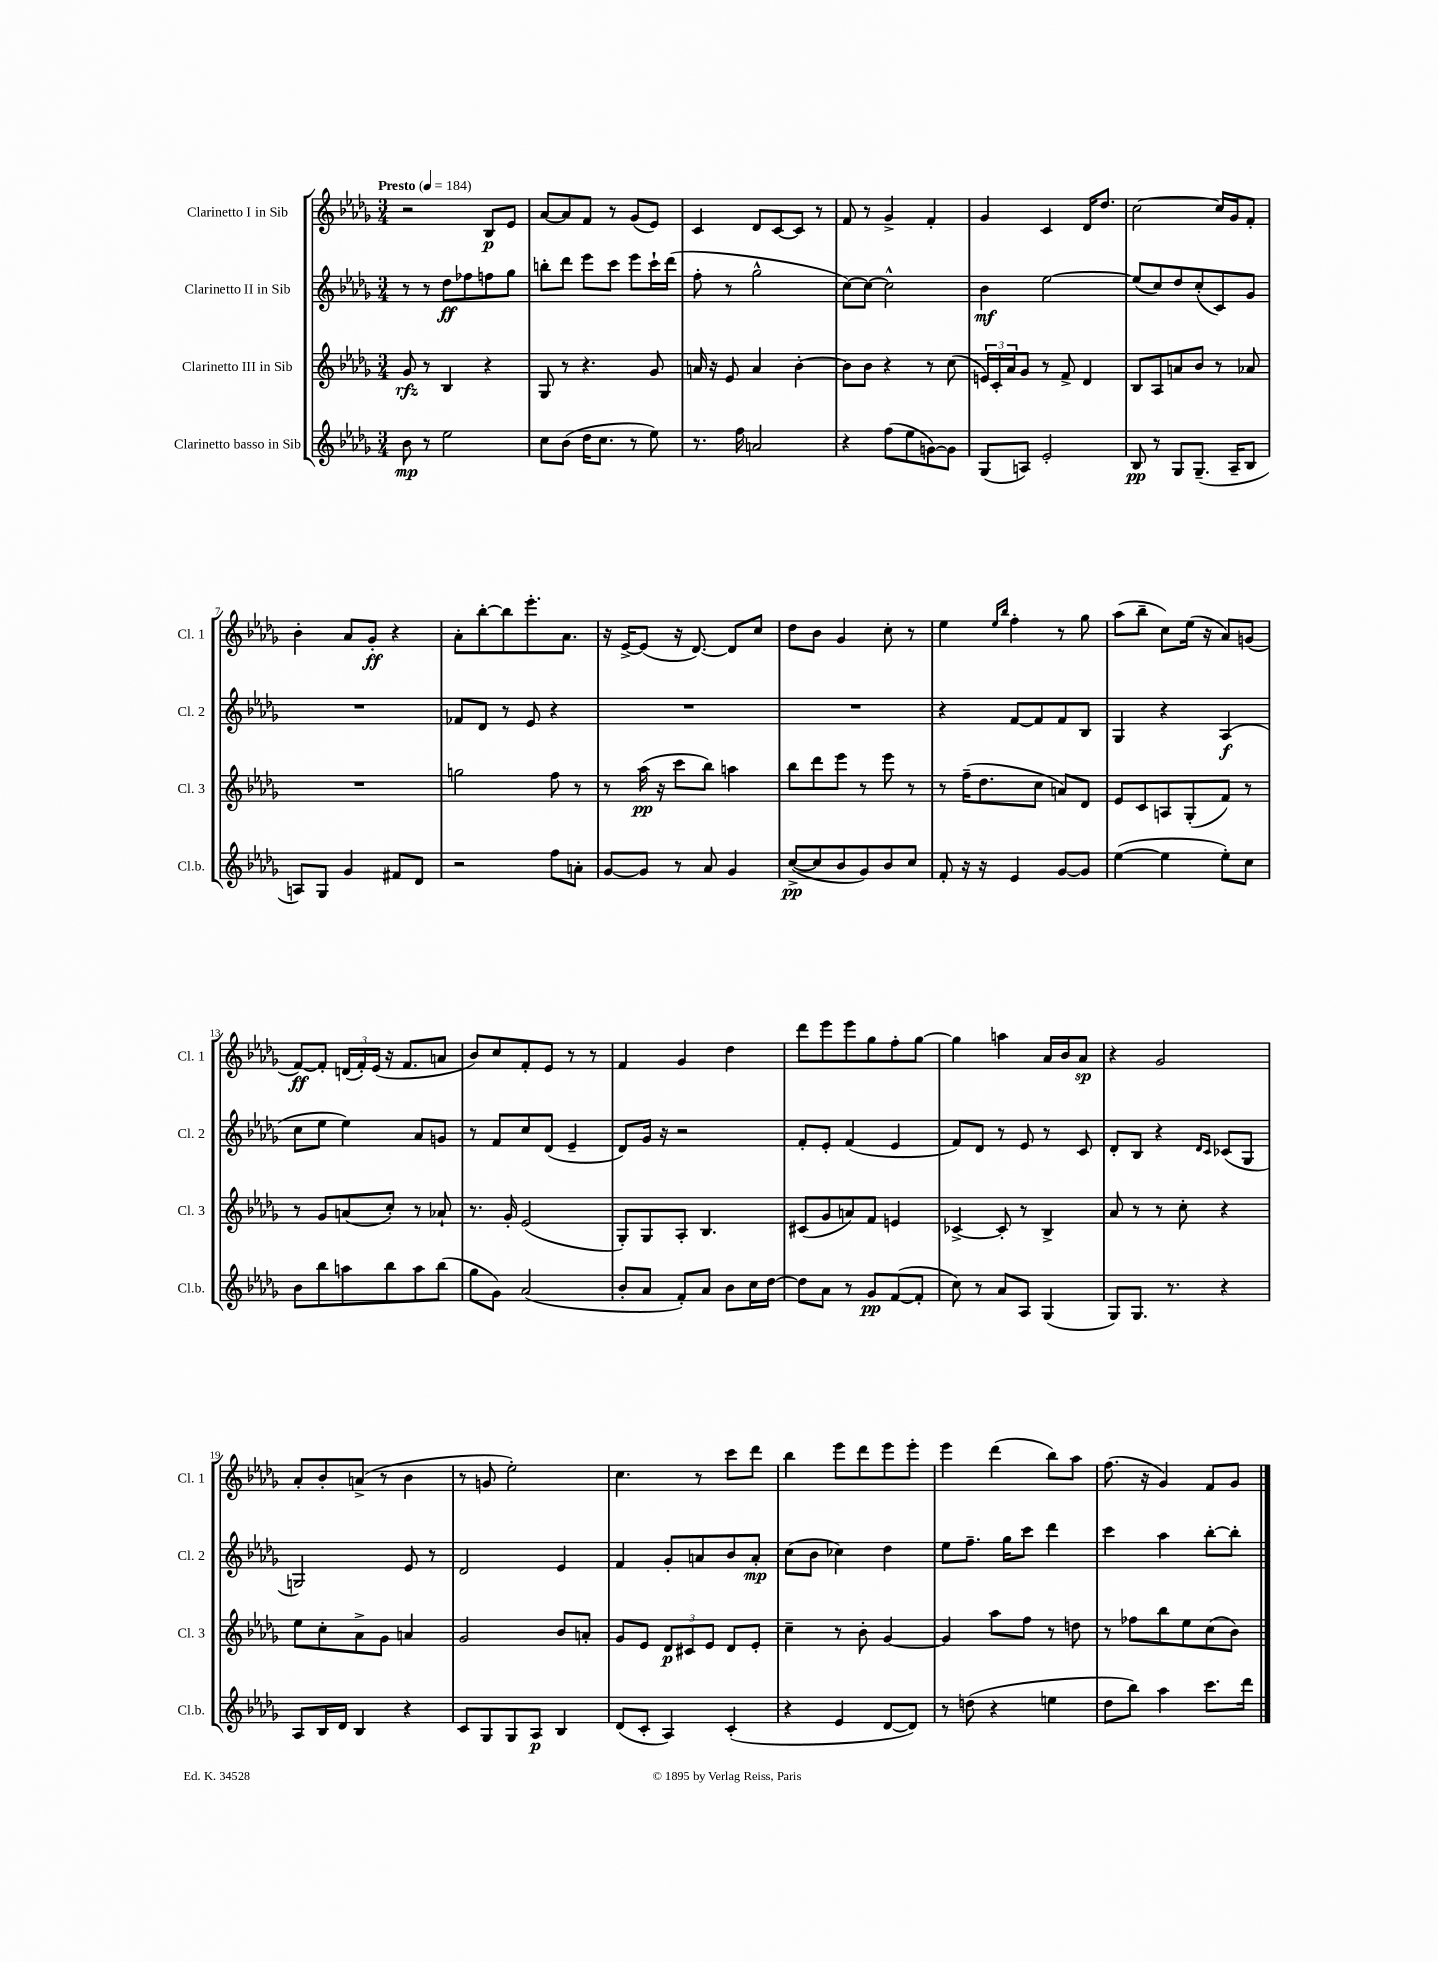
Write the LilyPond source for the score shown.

<<
\new StaffGroup <<
\new Staff = "s0" \with { instrumentName = "Clarinetto I in Sib" shortInstrumentName = "Cl. 1" } {
    \clef treble \key des \major \numericTimeSignature \time 3/4 \tempo "Presto" 4 = 184
    r2 bes8\p ees'8 |
    aes'8~ aes'8 f'8 r8 ges'8( ees'8) |
    c'4 des'8 c'8~ c'8 r8 |
    f'8 r8 ges'4-> f'4-. |
    ges'4 c'4 des'16 des''8. |
    c''2~ c''16 ges'16 f'8-. |
    bes'4-. aes'8 ges'8-.\ff r4 |
    aes'8-. bes''8~-. bes''8 ees'''8.-. aes'8. |
    r16 ees'16~-> ees'8( r16 des'8.~) des'8 c''8 |
    des''8 bes'8 ges'4 c''8-. r8 |
    ees''4 \grace { ees''16 bes''16 } f''4-. r8 ges''8 |
    aes''8( bes''8-- c''8) ees''16( r16 aes'8) g'8( |
    f'8~\ff) f'8-. \tuplet 3/2 { d'16( f'16-.) ees'16( } r16 f'8. a'8 |
    bes'8) c''8 f'8-. ees'8 r8 r8 |
    f'4 ges'4 des''4 |
    des'''8 ees'''8 ees'''8 ges''8 f''8-. ges''8~ |
    ges''4 a''4 aes'16 bes'16 aes'8\sp |
    r4 ges'2 |
    aes'8-. bes'8-. a'8->( r8 bes'4 |
    r8 g'8 ees''2-.) |
    c''4. r8 c'''8 des'''8 |
    bes''4 ees'''8 des'''8 ees'''8 ees'''8-. |
    ees'''4 des'''4( bes''8) aes''8 |
    f''8.( r16 ges'4) f'8 ges'8 \bar "|." |
}
\new Staff = "s1" \with { instrumentName = "Clarinetto II in Sib" shortInstrumentName = "Cl. 2" } {
    \clef treble \key des \major \numericTimeSignature \time 3/4
    r8 r8 des''8\ff fes''8 f''8 ges''8 |
    b''8-. des'''8 ees'''8 c'''8 ees'''8 c'''16-! des'''16( |
    f''8-. r8 ges''2-^ |
    c''8~) c''8~ c''2-^ |
    bes'4\mf ees''2~ |
    ees''8( c''8) des''8 c''8-.( c'8) ges'8 |
    R2. |
    fes'8 des'8 r8 ees'8 r4 |
    R2. |
    R2. |
    r4 f'8~ f'8 f'8 bes8 |
    ges4 r4 aes4\f( |
    c''8 ees''8 ees''4) aes'8 g'8 |
    r8 f'8 c''8 des'8( ees'4-- |
    des'8) ges'16 r16 r2 |
    f'8-. ees'8-. f'4( ees'4 |
    f'8) des'8 r8 ees'8 r8 c'8 |
    des'8-. bes8 r4 \grace { des'16 c'16 } ces'8( ges8 |
    g2) ees'8 r8 |
    des'2 ees'4 |
    f'4 ges'8-. a'8 bes'8 a'8-.\mp |
    c''8( bes'8 ces''4) des''4 |
    ees''8 f''8.-- ges''16 c'''8 des'''4 |
    c'''4 aes''4 bes''8~-. bes''8-. \bar "|." |
}
\new Staff = "s2" \with { instrumentName = "Clarinetto III in Sib" shortInstrumentName = "Cl. 3" } {
    \clef treble \key des \major \numericTimeSignature \time 3/4
    ges'8\rfz r8 bes4 r4 |
    ges8 r8 r4. ges'8 |
    a'16 r16 ees'8 a'4 bes'4~-. |
    bes'8 bes'8 r4 r8 c''8( |
    \tuplet 3/2 { e'16) c'16-. aes'16 } ges'8 r8 f'8-> des'4 |
    bes8 aes8 a'8 bes'8 r8 aes'8 |
    R2. |
    g''2 f''8 r8 |
    r8 aes''16\pp( r16 c'''8 bes''8) a''4 |
    bes''8 des'''8 ees'''8 r8 ees'''8 r8 |
    r8 f''16--( des''8. c''8 a'8) des'8 |
    ees'8 c'8 a8 ges8-.( f'8) r8 |
    r8 ges'8 a'8( c''8-.) r8 aes'8-! |
    r8. ges'16-. ees'2( |
    ges8-.) ges8 aes8-. bes4. |
    cis'8( ges'8 a'8) f'8 e'4 |
    ces'4~-> ces'8-. r8 bes4-> |
    aes'8 r8 r8 c''8-. r4 |
    ees''8 c''8-. aes'8-> ges'8 a'4 |
    ges'2 bes'8 a'8-. |
    ges'8 ees'8 \tuplet 3/2 { des'8\p cis'8 ees'8 } des'8 ees'8-. |
    c''4-- r8 bes'8-. ges'4~ |
    ges'4 aes''8 f''8 r8 d''8 |
    r8 fes''8 bes''8 ees''8 c''8( bes'8) \bar "|." |
}
\new Staff = "s3" \with { instrumentName = "Clarinetto basso in Sib" shortInstrumentName = "Cl.b." } {
    \clef treble \key des \major \numericTimeSignature \time 3/4
    bes'8\mp r8 ees''2 |
    c''8 bes'8( des''16 c''8. r8 ees''8) |
    r8. f''16 a'2 |
    r4 f''8( ees''8 g'8~) g'8 |
    ges8( a8) ees'2-. |
    bes8\pp r8 ges8 ges8.--( aes16-- bes8 |
    a8) ges8 ges'4 fis'8 des'8 |
    r2 f''8 a'8-. |
    ges'8~ ges'8 r8 aes'8 ges'4 |
    c''8~->\pp( c''8 bes'8 ges'8) bes'8 c''8 |
    f'8-. r16 r16 ees'4 ges'8~ ges'8 |
    ees''4~( ees''4 ees''8-.) c''8 |
    bes'8 bes''8 a''8 bes''8 a''8 bes''8( |
    ges''8 ges'8) aes'2( |
    bes'8-. aes'8 f'8-.) aes'8 bes'8 c''16 des''16~ |
    des''8 aes'8 r8 ges'8\pp f'8~( f'8-. |
    c''8) r8 aes'8 aes8 ges4( |
    ges8) ges8. r8. r4 |
    aes8 bes16 des'16 bes4 r4 |
    c'8 ges8 ges8 aes8\p bes4 |
    des'8( c'8-. aes4) c'4-.( |
    r4 ees'4 des'8~ des'8) |
    r8 d''8( r4 e''4 |
    des''8 bes''8) aes''4 c'''8. des'''16 \bar "|." |
}
>>
>>
